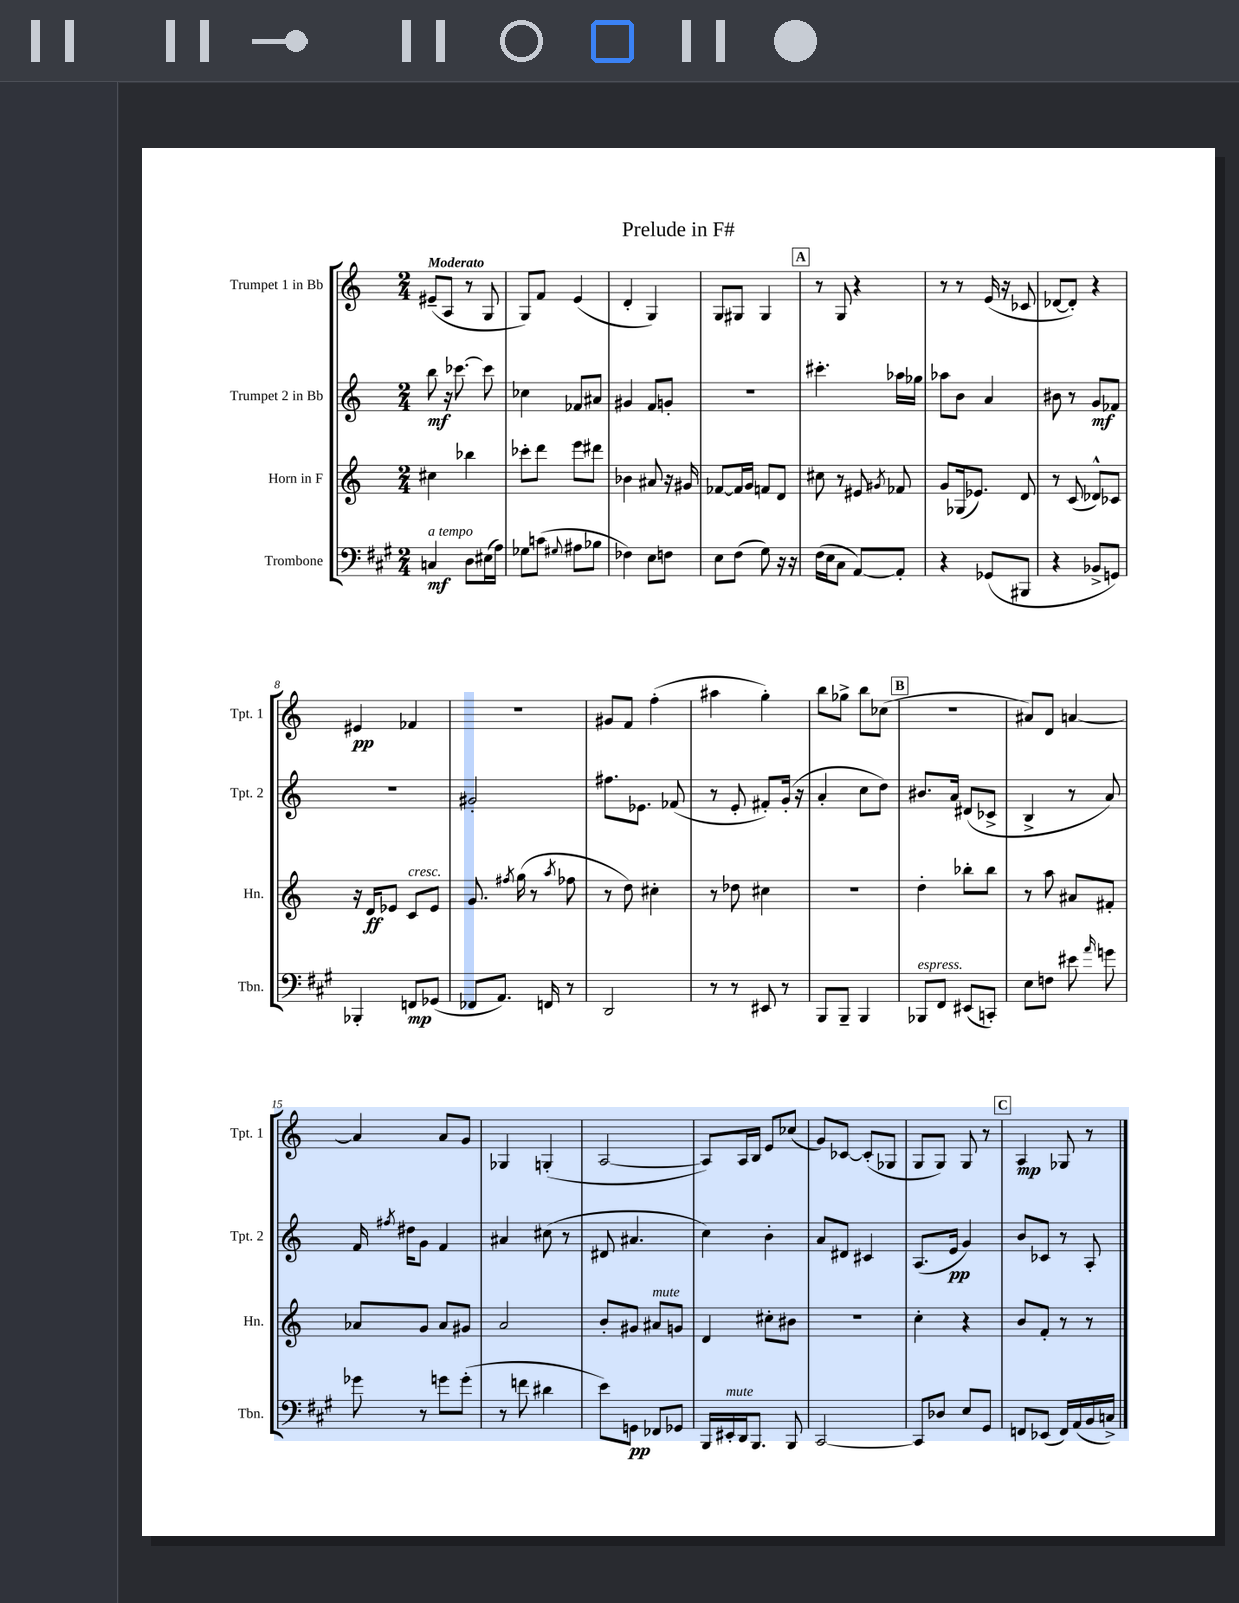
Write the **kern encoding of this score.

**kern	**dynam	**kern	**dynam	**kern	**dynam	**kern	**dynam
*part4	*part4	*part3	*part3	*part2	*part2	*part1	*part1
*staff4	*staff4	*staff3	*staff3	*staff2	*staff2	*staff1	*staff1
*I"Trombone	*	*I"Horn in F	*	*I"Trumpet 2 in Bb	*	*I"Trumpet 1 in Bb	*
*I'Tbn.	*	*I'Hn.	*	*I'Tpt. 2	*	*I'Tpt. 1	*
*clefF4	*	*clefG2	*	*clefG2	*	*clefG2	*
*k[f#c#g#]	*	*k[]	*	*k[]	*	*k[]	*
*M2/4	*	*M2/4	*	*M2/4	*	*M2/4	*
=1	=1	=1	=1	=1	=1	=1	=1
!	!	!	!	!	!	!LO:TX:a:B:t=Moderato	!
!LO:TX:a:i:t=a tempo	!	!	!	!	!	!	!
4Cn/	mf	4cc#X\	.	8bb\	mf	(8e#X~/L	.
.	.	.	.	16r	.	8A/J	.
.	.	.	.	[8.ccc-X\	.	.	.
8D\L	.	4bb-X\	.	.	.	8r	.
(16E#X\L	.	.	.	8ccc-\]	.	8G/	.
16A\JJ)	.	.	.	.	.	.	.
=2	=2	=2	=2	=2	=2	=2	=2
8G-X\L	.	8ccc-X'\L	.	4cc-X\	.	8G/L)	.
(8cn\J	.	8ddd\J	.	.	.	8f/J	.
8qqG#X/	.	.	.	.	.	.	.
8A#X\L	.	8eee\L	.	8f-X/L	.	(4e/	.
8B-X\J	.	8ddd#X\J	.	8a#X/J	.	.	.
=3	=3	=3	=3	=3	=3	=3	=3
4F-X\)	.	4b-X\	.	4g#X/	.	4d'/	.
8E\L	.	8a#X/	.	8f/L	.	4G/)	.
8Fn\J	.	16r	.	8gn'/J	.	.	.
.	.	16g#X/	.	.	.	.	.
=4	=4	=4	=4	=4	=4	=4	=4
8E\L	.	[8f-X/L	.	2r	.	8G/L	.
(8F#\J	.	16f-/L]	.	.	.	8G#X/J	.
.	.	16g/JJ	.	.	.	.	.
8G#\)	.	8fn/L	.	.	.	4G#/	.
16r	.	8d/J	.	.	.	.	.
16r	.	.	.	.	.	.	.
!!LO:REH:place=s1:t=A
=5	=5	=5	=5	=5	=5	=5	=5
(16F#\LL	.	8cc#X\	.	4.ccc#X'\	.	8r	.
16E\J	.	.	.	.	.	.	.
8C#\J	.	8r	.	.	.	8G/	.
[8AA/L)	.	8e#X/	.	.	.	4r	.
.	.	8qg#X/	.	.	.	.	.
8AA'/J]	.	8f-X/	.	16aa-X\LL	.	.	.
.	.	.	.	16gg-X\JJ	.	.	.
=6	=6	=6	=6	=6	=6	=6	=6
4r	.	8g/L	.	8aa-X\L	.	8r	.
.	.	(16G-X/k	.	8b\J	.	8r	.
.	.	8.e-X/J)	.	.	.	.	.
(8GG-X/L	.	.	.	4a/	.	(16e/	.
.	.	.	.	.	.	16r	.
8BBB#X/J	.	8d/	.	.	.	8c-X/	.
=7	=7	=7	=7	=7	=7	=7	=7
4r	.	8r	.	8b#X\	.	[8d-X/L	.
.	.	(8c/	.	8r	.	8d-'/J])	.
8BB-X^/L	.	8d-X^^/L)	.	8g/L	mf	4r	.
8GGn/J)	.	8c-X/J	.	8f-X/J	.	.	.
!!LO:LB:g=z
=8	=8	=8	=8	=8	=8	=8	=8
4BBB-X'/	.	16r	.	2r	.	4e#X/	pp
.	.	16d/KL	ff	.	.	.	.
.	.	8e-X/J	.	.	.	.	.
!	!	!LO:TX:a:i:t=cresc.	!	!	!	!	!
8FFn/L	mp	8c/L	.	.	.	4f-X/	.
(8GG-X/J	.	8e-/J	.	.	.	.	.
=9	=9	=9	=9	=9	=9	=9	=9
8FF-X/L	.	8.g/	.	2g#X'/	.	2r	.
8.AA/J)	.	.	.	.	.	.	.
.	.	8qff#X/	.	.	.	.	.
.	.	(16gg\	.	.	.	.	.
.	.	8r	.	.	.	.	.
16FFn/	.	.	.	.	.	.	.
.	.	8qaa/	.	.	.	.	.
8r	.	8ff-X\	.	.	.	.	.
=10	=10	=10	=10	=10	=10	=10	=10
2DD/	.	8r	.	8.ff#X\L	.	8g#X/L	.
.	.	8dd\)	.	.	.	8f/J	.
.	.	.	.	8.e-X\J	.	.	.
.	.	4cc#X'\	.	.	.	(4ff'\	.
.	.	.	.	(8f-X/	.	.	.
=11	=11	=11	=11	=11	=11	=11	=11
8r	.	8r	.	8r	.	4aa#X\	.
8r	.	8dd-X\	.	8e'/	.	.	.
8EE#X/	.	4cc#X\	.	8f#X'/L)	.	4gg'\)	.
8r	.	.	.	(16g'/Jk	.	.	.
.	.	.	.	16r	.	.	.
=12	=12	=12	=12	=12	=12	=12	=12
8BBB/L	.	2r	.	4a'/	.	8bb\L	.
8BBB~/J	.	.	.	.	.	8gg-X^\J	.
4BBB/	.	.	.	8cc\L	.	8bb\L	.
.	.	.	.	8dd\J)	.	(8cc-X\J	.
!!LO:REH:place=s1:t=B
=13	=13	=13	=13	=13	=13	=13	=13
!LO:TX:a:i:t=espress.	!	!	!	!	!	!	!
8BBB-X/L	.	4dd'\	.	8.b#X/L	.	2r	.
8FF#/J	.	.	.	.	.	.	.
.	.	.	.	16a/Jk	.	.	.
(8EE#X/L	.	8bb-X'\L	.	(8d#X/L	.	.	.
8CCn'/J)	.	8bb-\J	.	8c-X^/J	.	.	.
=14	=14	=14	=14	=14	=14	=14	=14
8E\L	.	8r	.	4B^/	.	8a#X/L)	.
8Fn\J	.	8aa\	.	.	.	8d/J	.
8e#X\	.	8a#X/L	.	8r	.	[4an/	.
16qqa/	.	.	.	.	.	.	.
8gn\	.	8f#X'/J	.	8a/)	.	.	.
!!LO:LB:g=z
=15	=15	=15	=15	=15	=15	=15	=15
8g-X\	.	8a-X/L	.	16f/	.	4a/]	.
.	.	.	.	8qff#X/	.	.	.
.	.	.	.	16dd#X\KL	.	.	.
8r	.	8g/J	.	8g\J	.	.	.
8gn\L	.	8a-/L	.	4f/	.	8a/L	.
(8g'\J	.	8g#X/J	.	.	.	8g/J	.
=16	=16	=16	=16	=16	=16	=16	=16
8r	.	2a/	.	4a#X/	.	4G-X/	.
8fn\	.	.	.	.	.	.	.
4d#X\	.	.	.	(8cc#X\	.	(4Gn'/	.
.	.	.	.	8r	.	.	.
=17	=17	=17	=17	=17	=17	=17	=17
8e\L)	.	8b'/L	.	8d#X/	.	[2A/	.
8GGn\J	pp	8g#X/J	.	4.a#X/	.	.	.
!	!	!LO:TX:a:i:t=mute	!	!	!	!	!
8FF-X/L	.	8a#X/L	.	.	.	.	.
8GG-X/J	.	8gn/J	.	.	.	.	.
=18	=18	=18	=18	=18	=18	=18	=18
16BBB/LL	.	4d/	.	4cc\)	.	8A/L])	.
!LO:TX:a:i:t=mute	!	!	!	!	!	!	!
16EE#X'/	.	.	.	.	.	.	.
16DD/J	.	.	.	.	.	16A/L	.
8.BBB/J	.	.	.	.	.	16B/JJ	.
.	.	8cc#X'\L	.	4b'\	.	8e/L	.
8BBB/	.	8b#X\J	.	.	.	(8cc-X/J	.
=19	=19	=19	=19	=19	=19	=19	=19
[2CC#/	.	2r	.	8a/L	.	8g/L)	.
.	.	.	.	8d#X/J	.	[8c-X/J	.
.	.	.	.	4c#X/	.	(8c-'/L]	.
.	.	.	.	.	.	8G-X/J	.
=20	=20	=20	=20	=20	=20	=20	=20
8CC#/L]	.	4cc'\	.	(8.A/L	.	8G/L	.
8D-X/J	.	.	.	.	.	8G/J)	.
.	.	.	.	16e/Jk	pp	.	.
8E/L	.	4r	.	4g/)	.	8G/	.
8GG#/J	.	.	.	.	.	8r	.
!!LO:REH:place=s1:t=C
=21	=21	=21	=21	=21	=21	=21	=21
8FFn/L	.	8b/L	.	8b/L	.	4A/	mp
(8EE-X/J	.	8f'/J	.	8c-X/J	.	.	.
16FF/LL)	.	8r	.	8r	.	8G-X/	.
(16AA/	.	.	.	.	.	.	.
16BB/	.	8r	.	8A'/	.	8r	.
16Cn^/JJ)	.	.	.	.	.	.	.
==	==	==	==	==	==	==	==
*-	*-	*-	*-	*-	*-	*-	*-
